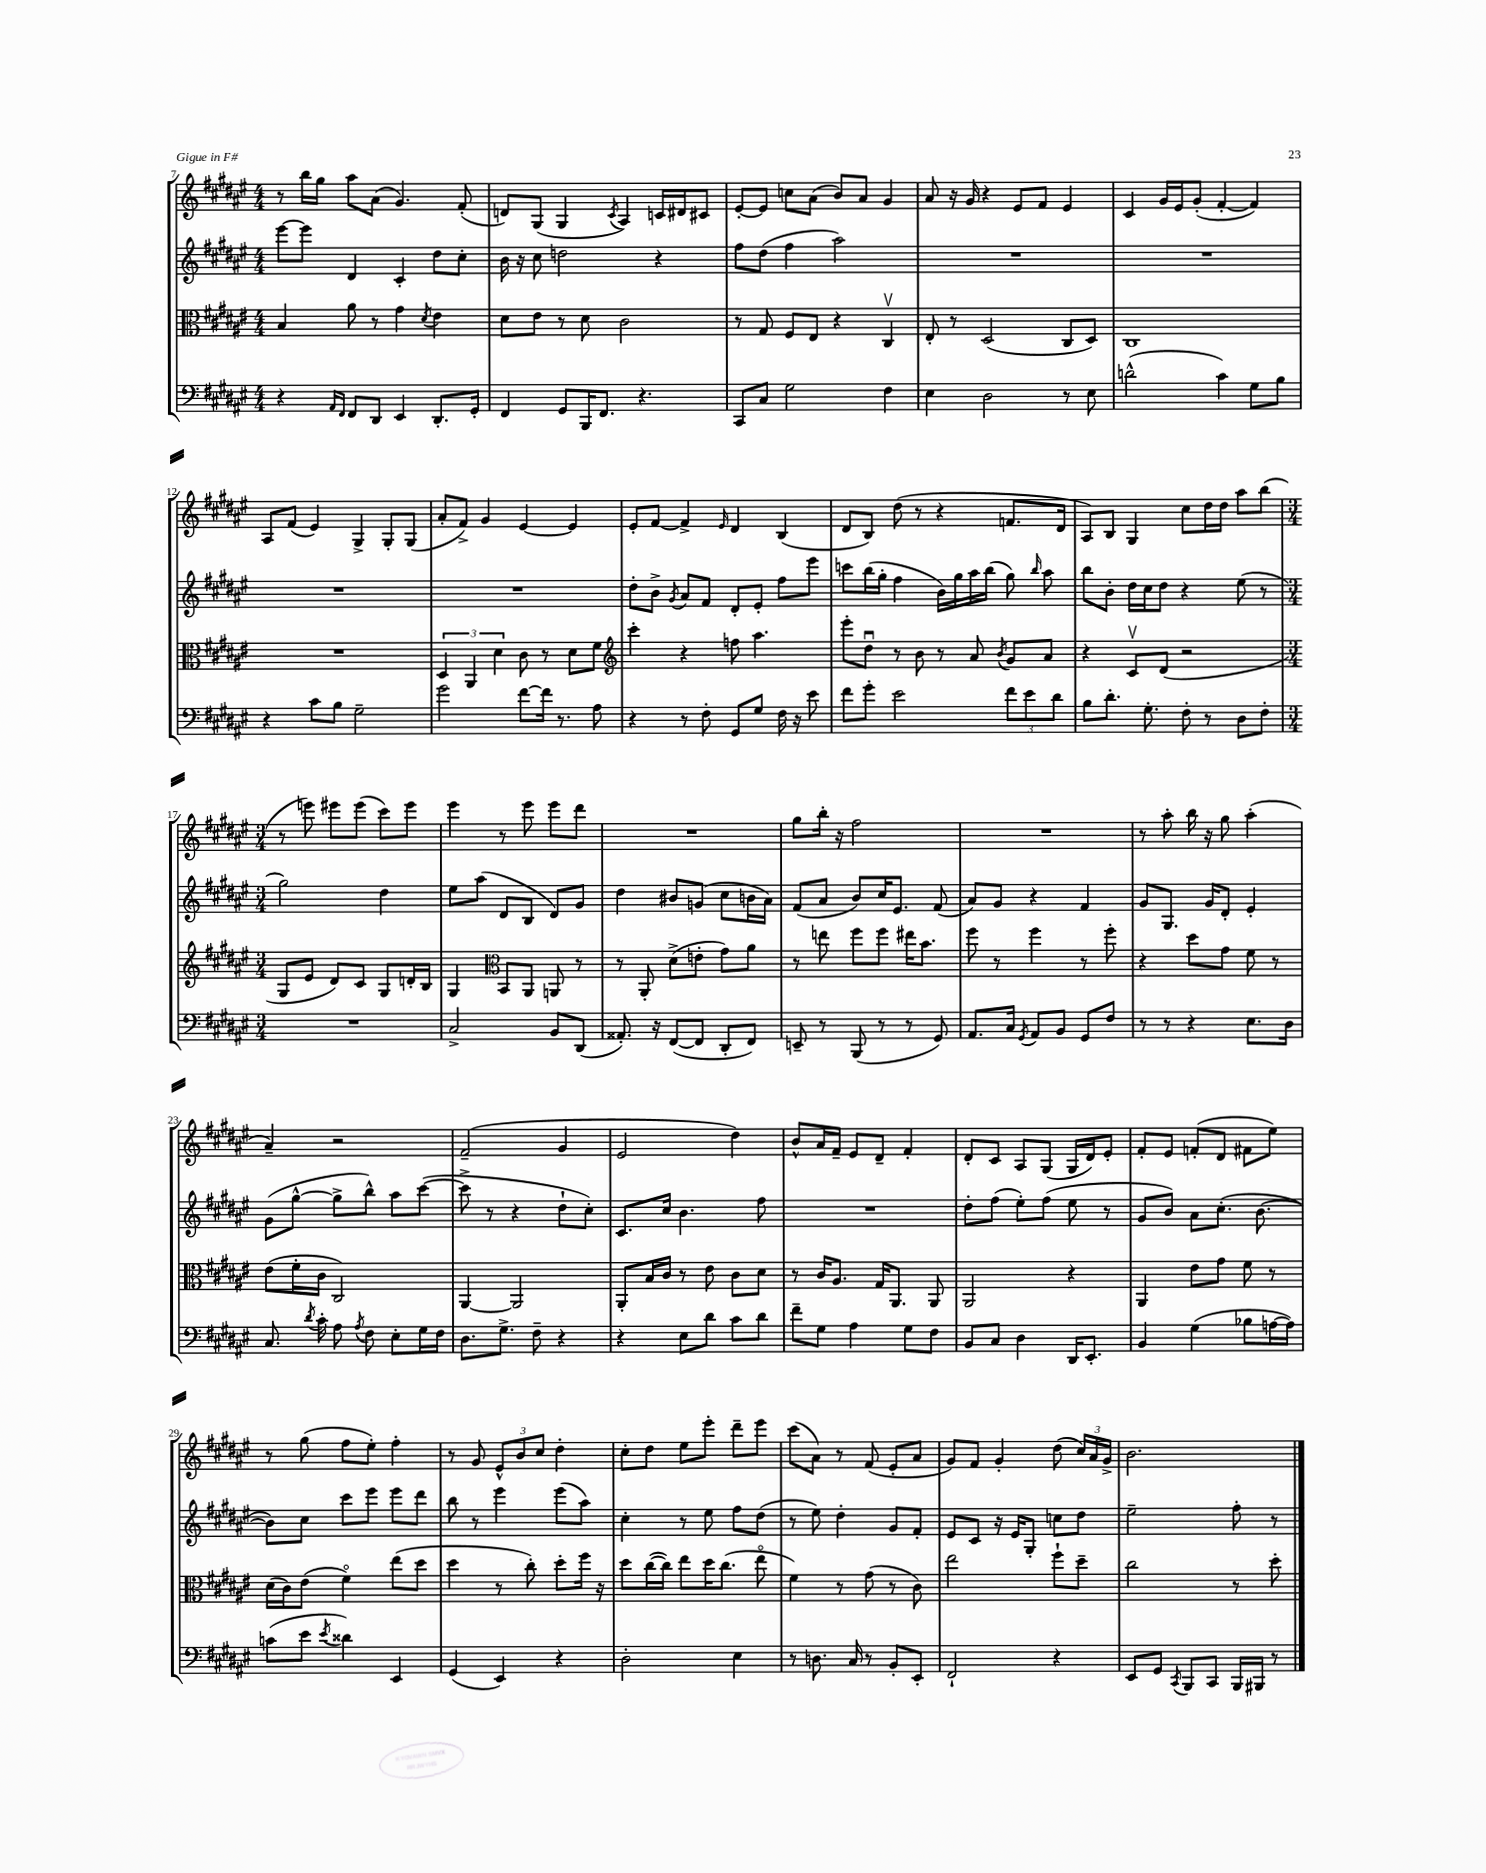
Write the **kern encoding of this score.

**kern	**kern	**kern	**kern
*staff4	*staff3	*staff2	*staff1
*clefF4	*clefC3	*clefG2	*clefG2
*k[f#c#g#d#a#e#]	*k[f#c#g#d#a#e#]	*k[f#c#g#d#a#e#]	*k[f#c#g#d#a#e#]
*M4/4	*M4/4	*M4/4	*M4/4
4r	4B/	[8eee#\L	8r
.	.	8eee#\]J	16bb\LL
.	.	.	16gg#\JJ
16qqAA#/LL	.	.	.
16qqFF#/JJ	.	.	.
8FF#/L	8a#\	4d#/	8aa#\L
8DD#/J	8r	.	(8a#\J
4EE#/	4g#\	4c#'/	4.g#/)
.	8qd#/	.	.
8.DD#'/L	4e#\	8dd#\L	.
.	.	8cc#'\J	(8f#'/
16GG#'/Jk	.	.	.
=	=	=	=
4FF#/	8d#\L	16b\	8d/L)
.	.	16r	.
.	8e#\J	8cc#\	(8G#/J
8GG#/L	8r	2dd\	4G#/
16BBB/K	8d#\	.	.
8.FF#/J	.	.	.
.	.	.	8qc#/
.	2c#\	.	4A#/)
4.r	.	.	.
.	.	4r	16c/LL
.	.	.	16d#/J
.	.	.	8c#/J
=	=	=	=
8CC#/L	8r	8ff#\L	[8e#'/L
8C#/J	8G#/	(8dd#\J	8e#/]J
2G#\	8F#/L	4ff#\	8cc\L
.	8E#/J	.	(8a#\J
.	4r	2aa#\)	8b/L)
.	.	.	8a#/J
4F#\	4C#v/	.	4g#/
=	=	=	=
4E#\	8E#'/	1r	8a#/
.	8r	.	16r
.	.	.	16g#/
2D#\	(2D#/	.	4r
.	.	.	8e#/L
.	.	.	8f#/J
8r	8C#/L	.	4e#/
8E#\	8D#/J)	.	.
=	=	=	=
(2d^^\	1C#	1r	4c#/
.	.	.	16g#/LL
.	.	.	16e#/J
.	.	.	(8g#'/J
4c#\)	.	.	[4f#'/
8G#\L	.	.	4f#/])
8B\J	.	.	.
=	=	=	=
4r	1r	1r	8A#/L
.	.	.	(8f#/J
8c#\L	.	.	4e#/)
8B\J	.	.	.
2G#~\	.	.	4G#^/
.	.	.	8G#'/L
.	.	.	(8G#/J
=	=	=	=
2g#\	6D#/	1r	8a#'/L
.	.	.	8f#^/J)
.	6AA#/	.	.
.	.	.	4g#/
.	6d#\	.	.
[8f#\L	8c#\	.	[4e#/
16f#\]Jk	8r	.	.
8.r	.	.	.
.	8d#\L	.	4e#/]
8A#\	8f#\J	.	.
=	=	=	=
*	*clefG2	*	*
4r	4ccc#'\	8dd#'\L	8e#'/L
.	.	8b^\J	[8f#/J
.	.	8qg#/	.
8r	4r	8a#/L	4f#^/]
8F#'\	.	8f#/J	.
.	.	.	16qqe#/
8GG#/L	8ff\	8d#'/L	4d#/
8G#/J	4.aa#\	8e#'/J	.
16F#\	.	8ff#\L	(4B/
16r	.	.	.
8e#\	.	8eee#\J	.
=	=	=	=
8f#\L	8eee#'\L	8ccc\L	8d#/L
8g#'\J	8dd#u\J	(16bb\L	8B/J)
.	.	16gg#'\JJ	.
2e#\	8r	4ff#\	(8dd#\
.	8b\	.	8r
.	8r	16b\LL)	4r
.	.	16gg#\	.
.	8a#/	16aa#\	.
.	.	(16bb\JJ	.
.	8qb/	.	.
12f#\L	8g#/L	8gg#\)	8.f/L
12e#\	.	.	.
.	.	16qqbb/	.
.	8a#/J	8aa#\	.
12d#\J	.	.	.
.	.	.	16d#/Jk
=	=	=	=
8B\L	4r	8bb\L	8A#/L)
8.d#'\J	.	8b'\J	8B/J
.	8c#v/L	16dd#\LL	4G#/
8.G#'\	.	16cc#\J	.
.	(8d#/J	8dd#\J	.
8F#'\	2r	4r	8cc#\L
8r	.	.	16dd#\L
.	.	.	16dd#\JJ
8D#\L	.	(8ee#\	8aa#\L
8F#'\J	.	8r	(8bb\J
=	=	=	=
*M3/4	*M3/4	*M3/4	*M3/4
2.r	8G#/L	2gg#\)	8r
.	8e#/J	.	8eee\)
.	8d#/L)	.	8eee#\L
.	8c#/J	.	(8eee#\J
.	8G#/L	4dd#\	8ccc#\L)
.	16d'/L	.	8eee#\J
.	16B/JJ	.	.
=	=	=	=
2C#^/	4G#/	8ee#\L	4eee#\
.	.	(8aa#\J	.
*	*clefC3	*	*
.	8BB/L	8d#/L	8r
.	8AA#/J	8B/J	8eee#\
8BB/L	8AA/	8d#/L)	8eee#\L
(8DD#/J	8r	8g#/J	8ddd#\J
=	=	=	=
8.AA##'/)	8r	4dd#\	2.r
.	8AA#'/	.	.
16r	.	.	.
([8FF#/L	(8d#^\L	8b#/L	.
8FF#/]J	8e'\J	(8g/J	.
8DD#'/L	8g#\L)	8cc#\L	.
8FF#/J)	8a#\J	16b\L	.
.	.	16a#\JJ)	.
=	=	=	=
8EE~/	8r	(8f#/L	8gg#\L
8r	8ee\	8a#/J	16bb'\Jk
.	.	.	16r
(8BBB/	8ff#\L	8b/L)	2ff#\
8r	8ff#\J	16cc#/K	.
.	.	8.e#/J	.
8r	16ee#\LK	.	.
.	8.b\J	.	.
8GG#/)	.	(8f#/	.
=	=	=	=
8.AA#/L	8ff#\	8a#/L)	2.r
.	8r	8g#/J	.
16C#/Jk	.	.	.
8qGG#/	.	.	.
8AA#/L	4ff#\	4r	.
8BB/J	.	.	.
8GG#/L	8r	4f#/	.
8F#/J	8ff#'\	.	.
=	=	=	=
8r	4r	8g#/L	8r
8r	.	8.G#/J	8aa#'\
4r	8dd#\L	.	16bb\
.	.	16g#/LK	16r
.	8g#\J	8d#'/J	8gg#\
8.E#\L	8f#\	4e#'/	(4aa#'\
.	8r	.	.
16D#\Jk	.	.	.
=	=	=	=
8.C#/	(8e#\L	(8g#\L	4a#~/)
.	16f#'\L	[8gg#^^\J	.
8qd#/	.	.	.
16c#'\	16c#\JJ	.	.
8A#\	2C#/)	8gg#^\]L	2r
8qA#/	.	.	.
8F#\	.	8bb^^\J)	.
8E#'\L	.	8aa#\L	.
16G#\L	.	([8ccc#\J	.
16F#\JJ	.	.	.
=	=	=	=
8.D#\L	[4AA#/	8ccc#^\]	(2f#~/
.	.	8r	.
8.G#^\J	.	.	.
.	2AA#/]	4r	.
8F#~\	.	.	.
4r	.	8dd#`\L	4g#/
.	.	8cc#'\J)	.
=	=	=	=
4r	8AA#'/L	8.c#/L	2e#/
.	16B/L	.	.
.	16c#/JJ	16cc#/Jk	.
8E#\L	8r	4.b\	.
8d#\J	8e#\	.	.
8c#\L	8c#\L	.	4dd#\)
8d#\J	8d#\J	8ff#\	.
=	=	=	=
8f#~\L	8r	2.r	8b^^/L
8G#\J	16c#/LK	.	16a#/L
.	8.A#/J	.	16f#~/JJ
4A#\	.	.	8e#/L
.	16G#/LK	.	8d#~/J
.	8.AA#/J	.	.
8G#\L	.	.	4f#'/
8F#\J	8AA#/	.	.
=	=	=	=
8BB/L	2AA#/	8dd#'\L	8d#'/L
8C#/J	.	(8ff#\J	8c#/J
4D#\	.	8ee#'\L)	8A#/L
.	.	(8ff#\J	(8G#/J
16DD#/LK	4r	8ee#\	16G#/LL
8.EE#'/J	.	.	16d#/J)
.	.	8r	8e#'/J
=	=	=	=
4BB/	4AA#/	8g#/L	8f#'/L
.	.	8b/J)	8e#/J
(4G#\	8e#\L	8a#\L	(8f'/L
.	8g#\J	(8.cc#'\J	8d#/J
8B-\L	8f#\	.	8f#\L
.	.	[8.b\	.
[16A\L	8r	.	8ee#\J)
16A\]JJ)	.	.	.
=	=	=	=
(8c\L	(16d#\LL	8b\]L)	8r
.	16c#\J)	.	.
8e#\J	(8e#\J	8cc#\J	(8gg#\
8qe#/	.	.	.
4d##\)	4f#o\)	8ccc#\L	8ff#\L
.	.	8eee#\J	8ee#'\J)
4EE#/	(8ee#\L	8eee#\L	4ff#'\
.	8dd#\J	8ddd#\J	.
=	=	=	=
(4GG#/	4dd#\	8bb\	8r
.	.	8r	8g#/
4EE#/)	8r	4eee#\	12e#^^/L
.	.	.	12b/
.	8cc#'\)	.	.
.	.	.	12cc#/J
4r	8dd#'\L	(8eee#\L	4dd#'\
.	16ff#\Jk	8aa#\J)	.
.	16r	.	.
=	=	=	=
2D#'\	8dd#\L	4cc#'\	8cc#'\L
.	([16cc#\L	.	8dd#\J
.	16cc#\]JJ)	.	.
.	8ee#\L	8r	8ee#\L
.	16dd#\K	8ee#\	8eee#'\J
.	(8.cc#\J	.	.
4E#\	.	8ff#\L	8ddd#~\L
.	8ee#o\	(8dd#\J	8eee#\J
=	=	=	=
8r	4f#\)	8r	(8ccc#\L
8.D\	.	8ee#\)	8a#\J)
.	8r	4dd#'\	8r
16C#/	.	.	.
8r	(8g#\	.	(8f#/
8BB'/L	8r	8g#/L	8e#'/L
8EE#'/J	8c#\)	8f#'/J	8a#/J
=	=	=	=
2FF#`/	2ee#\	8e#/L	8g#/L)
.	.	8c#/J	8f#/J
.	.	16r	4g#'/
.	.	16e#/LK	.
.	.	8G#'/J	.
4r	8ff#`\L	8cc\L	(8dd#\
.	8dd#~\J	8dd#\J	24cc#/LL)
.	.	.	24a#/
.	.	.	24g#^/JJ
=	=	=	=
8EE#/L	2cc#\	2ee#~\	2.b\
8GG#/J	.	.	.
8qCC#/	.	.	.
8BBB/L	.	.	.
8CC#/J	.	.	.
16BBB/LL	8r	8ff#'\	.
16BBB#/JJ	.	.	.
8r	8dd#'\	8r	.
==	==	==	==
*-	*-	*-	*-
